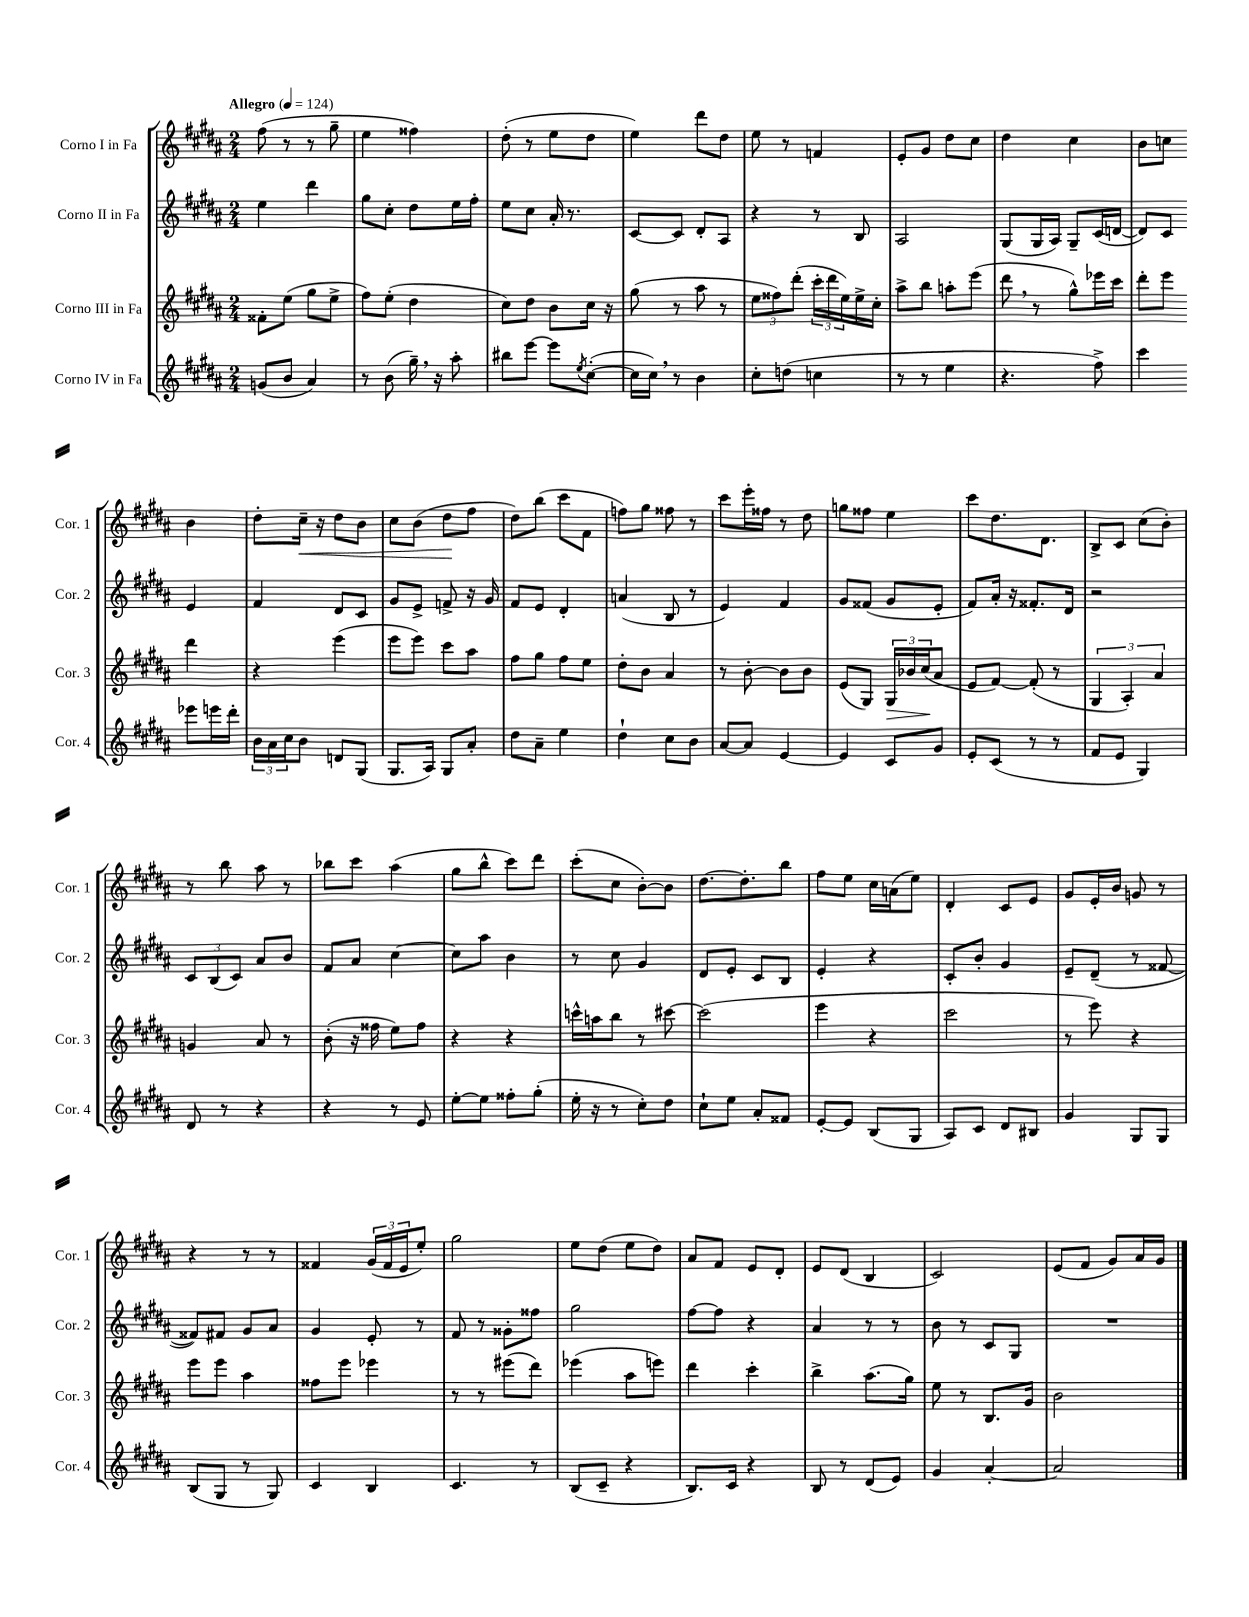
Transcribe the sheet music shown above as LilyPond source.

<<
\new StaffGroup <<
\new Staff = "s0" \with { instrumentName = "Corno I in Fa" shortInstrumentName = "Cor. 1" } {
    \clef treble \key b \major \numericTimeSignature \time 2/4 \tempo "Allegro" 4 = 124
    fis''8( r8 r8 gis''8-- |
    e''4 fisis''4) |
    dis''8-.( r8 e''8 dis''8 |
    e''4) dis'''8 dis''8 |
    e''8 r8 f'4 |
    e'8-. gis'8 dis''8 cis''8 |
    dis''4 cis''4 |
    b'8 c''8 b'4 |
    dis''8-. cis''16--\< r16 dis''8 b'8 |
    cis''8 b'8( dis''8\! fis''8 |
    dis''8) b''8( cis'''8 fis'8 |
    f''8) gis''8 fisis''8 r8 |
    cis'''8 e'''16-. fisis''16 r8 dis''8 |
    g''8 fisis''8 e''4 |
    cis'''8 dis''8. dis'8. |
    b8-> cis'8 cis''8( b'8-.) |
    r8 b''8 ais''8 r8 |
    bes''8 cis'''8 ais''4( |
    gis''8 b''8-^ cis'''8) dis'''8 |
    cis'''8-.( cis''8 b'8~-.) b'8 |
    dis''8.~ dis''8.-. b''8 |
    fis''8 e''8 cis''16 a'16( e''8) |
    dis'4-. cis'8 e'8 |
    gis'8 e'16-. b'16 g'8 r8 |
    r4 r8 r8 |
    fisis'4 \tuplet 3/2 { gis'16( fisis'16 e'16 } e''8-.) |
    gis''2 |
    e''8 dis''8( e''8 dis''8) |
    ais'8 fis'8 e'8 dis'8-. |
    e'8 dis'8( b4 |
    cis'2) |
    e'8( fis'8 gis'8) ais'16 gis'16 \bar "|." |
}
\new Staff = "s1" \with { instrumentName = "Corno II in Fa" shortInstrumentName = "Cor. 2" } {
    \clef treble \key b \major \numericTimeSignature \time 2/4
    e''4 dis'''4 |
    gis''8 cis''8-. dis''8 e''16 fis''16-. |
    e''8 cis''8 ais'16-. r8. |
    cis'8~ cis'8 dis'8-. ais8 |
    r4 r8 b8 |
    ais2 |
    gis8( gis16 ais16) gis8-- cis'16( d'16~ |
    d'8) cis'8 e'4 |
    fis'4 dis'8 cis'8 |
    gis'8 e'8-> f'8-> r16 gis'16 |
    fis'8 e'8 dis'4-. |
    a'4( b8 r8 |
    e'4) fis'4 |
    gis'8 fisis'8( gis'8 e'8-. |
    fis'8) ais'16-. r16 fisis'8.-. dis'16 |
    r2 |
    \tuplet 3/2 { cis'8 b8( cis'8) } ais'8 b'8 |
    fis'8 ais'8 cis''4~ |
    cis''8 ais''8 b'4 |
    r8 cis''8 gis'4 |
    dis'8 e'8-. cis'8 b8 |
    e'4-. r4 |
    cis'8-. b'8-. gis'4 |
    e'8-- dis'8--( r8 fisis'8~ |
    fisis'8) fis'8 gis'8 ais'8 |
    gis'4 e'8-. r8 |
    fis'8 r8 gisis'8-. fisis''8 |
    gis''2 |
    fis''8~ fis''8 r4 |
    ais'4 r8 r8 |
    b'8 r8 cis'8 gis8 |
    R2 \bar "|." |
}
\new Staff = "s2" \with { instrumentName = "Corno III in Fa" shortInstrumentName = "Cor. 3" } {
    \clef treble \key b \major \numericTimeSignature \time 2/4
    fisis'8-. e''8( gis''8 e''8-> |
    fis''8) e''8-.( dis''4 |
    cis''8) dis''8 b'8 cis''16 r16 |
    gis''8( r8 ais''8 r8 |
    \tuplet 3/2 { e''8 fisis''8) dis'''8-.( } \tuplet 3/2 { cis'''16-. dis'''16 e''16) } e''16-> cis''16-. |
    ais''8-> b''8 a''8-. e'''8( |
    dis'''8 \breathe r8 gis''8-^) ees'''16 cis'''16 |
    dis'''8-. e'''8 dis'''4 |
    r4 e'''4( |
    e'''8 e'''8) cis'''8 ais''8 |
    fis''8 gis''8 fis''8 e''8 |
    dis''8-. b'8 ais'4 |
    r8 b'8~-. b'8 b'8 |
    e'8( gis8) \tuplet 3/2 { gis16\> bes'16 cis''16\!( } ais'8 |
    e'8 fis'8~) fis'8-.( r8 |
    \tuplet 3/2 { gis4 ais4-.) ais'4 } |
    g'4 ais'8 r8 |
    b'8-.( r16 fisis''16 e''8) fisis''8 |
    r4 r4 |
    c'''16-^ a''16 b''8 r8 cis'''8~ |
    cis'''2( |
    e'''4 r4 |
    cis'''2 |
    r8 e'''8) r4 |
    e'''8 e'''8 ais''4 |
    fisis''8 e'''8 ees'''4 |
    r8 r8 eis'''8( dis'''8) |
    ees'''4( ais''8 e'''8) |
    dis'''4 cis'''4-. |
    b''4-> ais''8.( gis''16) |
    e''8 r8 b8. gis'16 |
    b'2 \bar "|." |
}
\new Staff = "s3" \with { instrumentName = "Corno IV in Fa" shortInstrumentName = "Cor. 4" } {
    \clef treble \key b \major \numericTimeSignature \time 2/4
    g'8( b'8 ais'4) |
    r8 b'8( gis''16--) \breathe r16 ais''8-. |
    bis''8 e'''8~ e'''8 \acciaccatura { e''8 } cis''8~-.( |
    cis''16 cis''16) \breathe r8 b'4 |
    cis''8-. d''8( c''4 |
    r8 r8 e''4 |
    r4. fis''8->) |
    cis'''4 ees'''8 e'''16 dis'''16-. |
    \tuplet 3/2 { b'16 ais'16 cis''16 } b'8 d'8 gis8( |
    gis8. ais16) gis8 ais'8-. |
    dis''8 ais'8-- e''4 |
    dis''4-! cis''8 b'8 |
    ais'8~ ais'8 e'4~ |
    e'4 cis'8 gis'8 |
    e'8-. cis'8( r8 r8 |
    fis'8 e'8 gis4) |
    dis'8 r8 r4 |
    r4 r8 e'8 |
    e''8~-. e''8 fisis''8-. gis''8-.( |
    e''16-. r16 r8 cis''8-.) dis''8 |
    cis''8-! e''8 ais'8-. fisis'8 |
    e'8~-. e'8 b8( gis8 |
    ais8) cis'8 dis'8 bis8 |
    gis'4 gis8 gis8 |
    b8( gis8 r8 gis8) |
    cis'4 b4 |
    cis'4. r8 |
    b8( cis'8-- r4 |
    b8.) cis'16 r4 |
    b8 r8 dis'8( e'8) |
    gis'4 ais'4~-. |
    ais'2 \bar "|." |
}
>>
>>
\layout { \context { \Score \remove "Bar_number_engraver" } }
